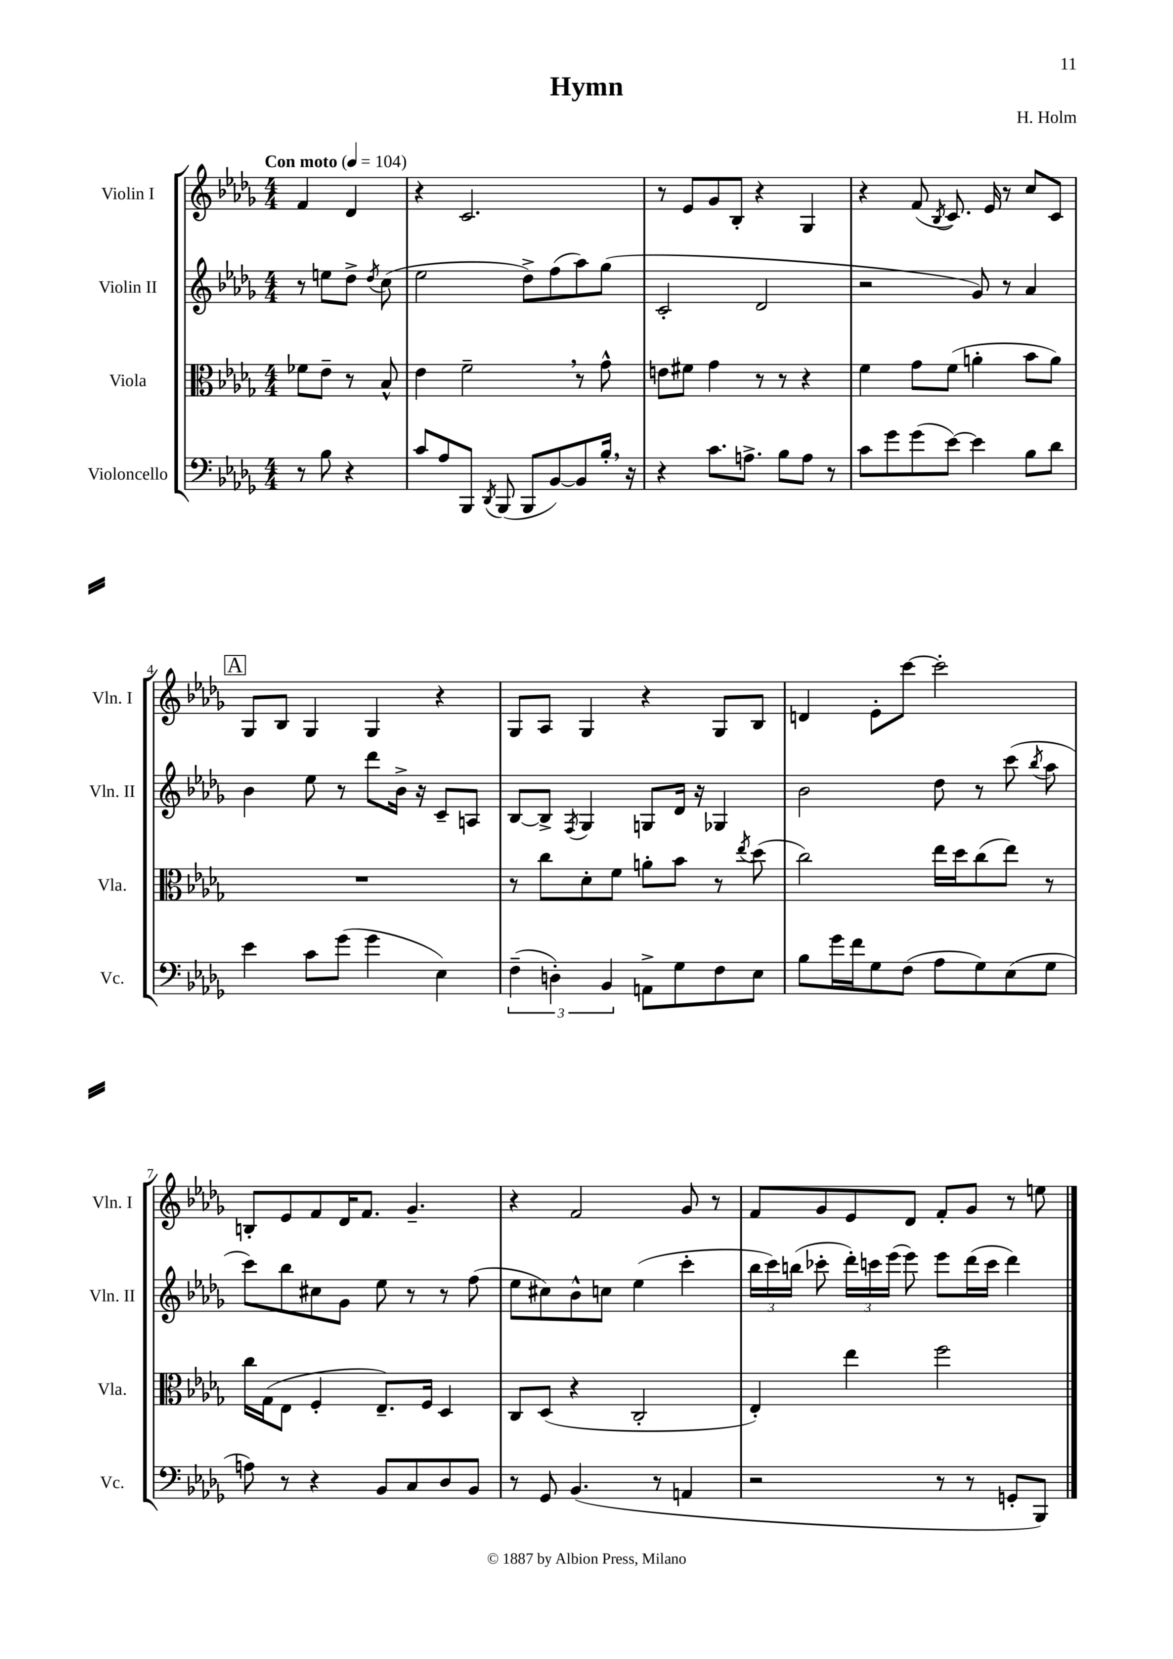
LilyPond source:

\header { title = "Hymn" composer = "H. Holm" }
<<
\new StaffGroup <<
\new Staff = "s0" \with { instrumentName = "Violin I" shortInstrumentName = "Vln. I" } {
    \clef treble \key des \major \numericTimeSignature \time 4/4 \partial 2 \tempo "Con moto" 4 = 104
    \autoBeamOff f'4 des'4 |
    r4 c'2. |
    r8 ees'8[ ges'8 bes8]-. r4 ges4 |
    r4 f'8( \acciaccatura { bes8 } c'8.) ees'16 r8 c''8[ c'8] |
    \mark \markup { \box "A" } ges8[ bes8] ges4 ges4 r4 |
    ges8[ aes8] ges4 r4 ges8[ bes8] |
    d'4 ees'8[-. c'''8]~ c'''2-. |
    b8[-. ees'8 f'8 des'16 f'8.] ges'4.-- |
    r4 f'2 ges'8 r8 |
    f'8[ ges'8 ees'8 des'8] f'8[-. ges'8] r8 e''8 \bar "|." |
}
\new Staff = "s1" \with { instrumentName = "Violin II" shortInstrumentName = "Vln. II" } {
    \clef treble \key des \major \numericTimeSignature \time 4/4 \partial 2
    \autoBeamOff r8 e''8[ des''8]-> \acciaccatura { des''8 } c''8( |
    ees''2 des''8[->) f''8( aes''8) ges''8]( |
    c'2-. des'2 |
    r2 ges'8) r8 aes'4 |
    \mark \markup { \box "A" } bes'4 ees''8 r8 des'''8[ bes'16]-> r16 c'8[-- a8] |
    bes8[~ bes8]-> \acciaccatura { f8 } ges4 g8[ des'16] r16 ges4 |
    bes'2 des''8 r8 c'''8( \acciaccatura { bes''8 } aes''8 |
    c'''8[) bes''8 cis''8 ges'8] ees''8 r8 r8 f''8( |
    ees''8[ cis''8) bes'8-^ c''8] ees''4( c'''4-. |
    \tuplet 3/2 { bes''16[ c'''16) b''16]( } ces'''8-. \tuplet 3/2 { des'''16[-.) c'''16 ees'''16]( } ees'''8) ees'''8[ des'''16( c'''16] des'''4) \bar "|." |
}
\new Staff = "s2" \with { instrumentName = "Viola" shortInstrumentName = "Vla." } {
    \clef alto \key des \major \numericTimeSignature \time 4/4 \partial 2
    \autoBeamOff fes'8[ ees'8]-- r8 bes8-^ |
    ees'4 f'2-- \breathe r8 ges'8-^ |
    e'8[ fis'8] ges'4 r8 r8 r4 |
    f'4 ges'8[ f'8]( a'4-. bes'8[ a'8]) |
    \mark \markup { \box "A" } R1 |
    r8 c''8[ des'8-. f'8] a'8[-. bes'8] r8 \acciaccatura { ees''8 } des''8( |
    c''2) ees''16[ des''16 c''8( ees''8]) r8 |
    c''16[ ges16( ees8] f4-. ees8.[--) f16] des4 |
    c8[ des8]( r4 c2-. |
    ees4-.) ees''4 f''2 \bar "|." |
}
\new Staff = "s3" \with { instrumentName = "Violoncello" shortInstrumentName = "Vc." } {
    \clef bass \key des \major \numericTimeSignature \time 4/4 \partial 2
    \autoBeamOff r8 bes8 r4 |
    c'8[ aes8 bes,,8] \acciaccatura { des,8 } bes,,8( bes,,8[ bes,8~) bes,8 bes16]-. \breathe r16 |
    r4 c'8.[ a8.]-> bes8[ a8] r8 |
    c'8[ ges'8 ges'8( ees'8]~) ees'4 bes8[ des'8] |
    \mark \markup { \box "A" } ees'4 c'8[ ges'8]( ges'4 ees4) |
    \tuplet 3/2 { f4--( d4-.) bes,4 } a,8[-> ges8 f8 ees8] |
    bes8[ ges'16 f'16 ges8 f8]( aes8[ ges8) ees8( ges8] |
    a8) r8 r4 bes,8[ c8 des8 bes,8] |
    r8 ges,8 bes,4.( r8 a,4 |
    r2 r8 r8 g,8[-. bes,,8]) \bar "|." |
}
>>
>>
